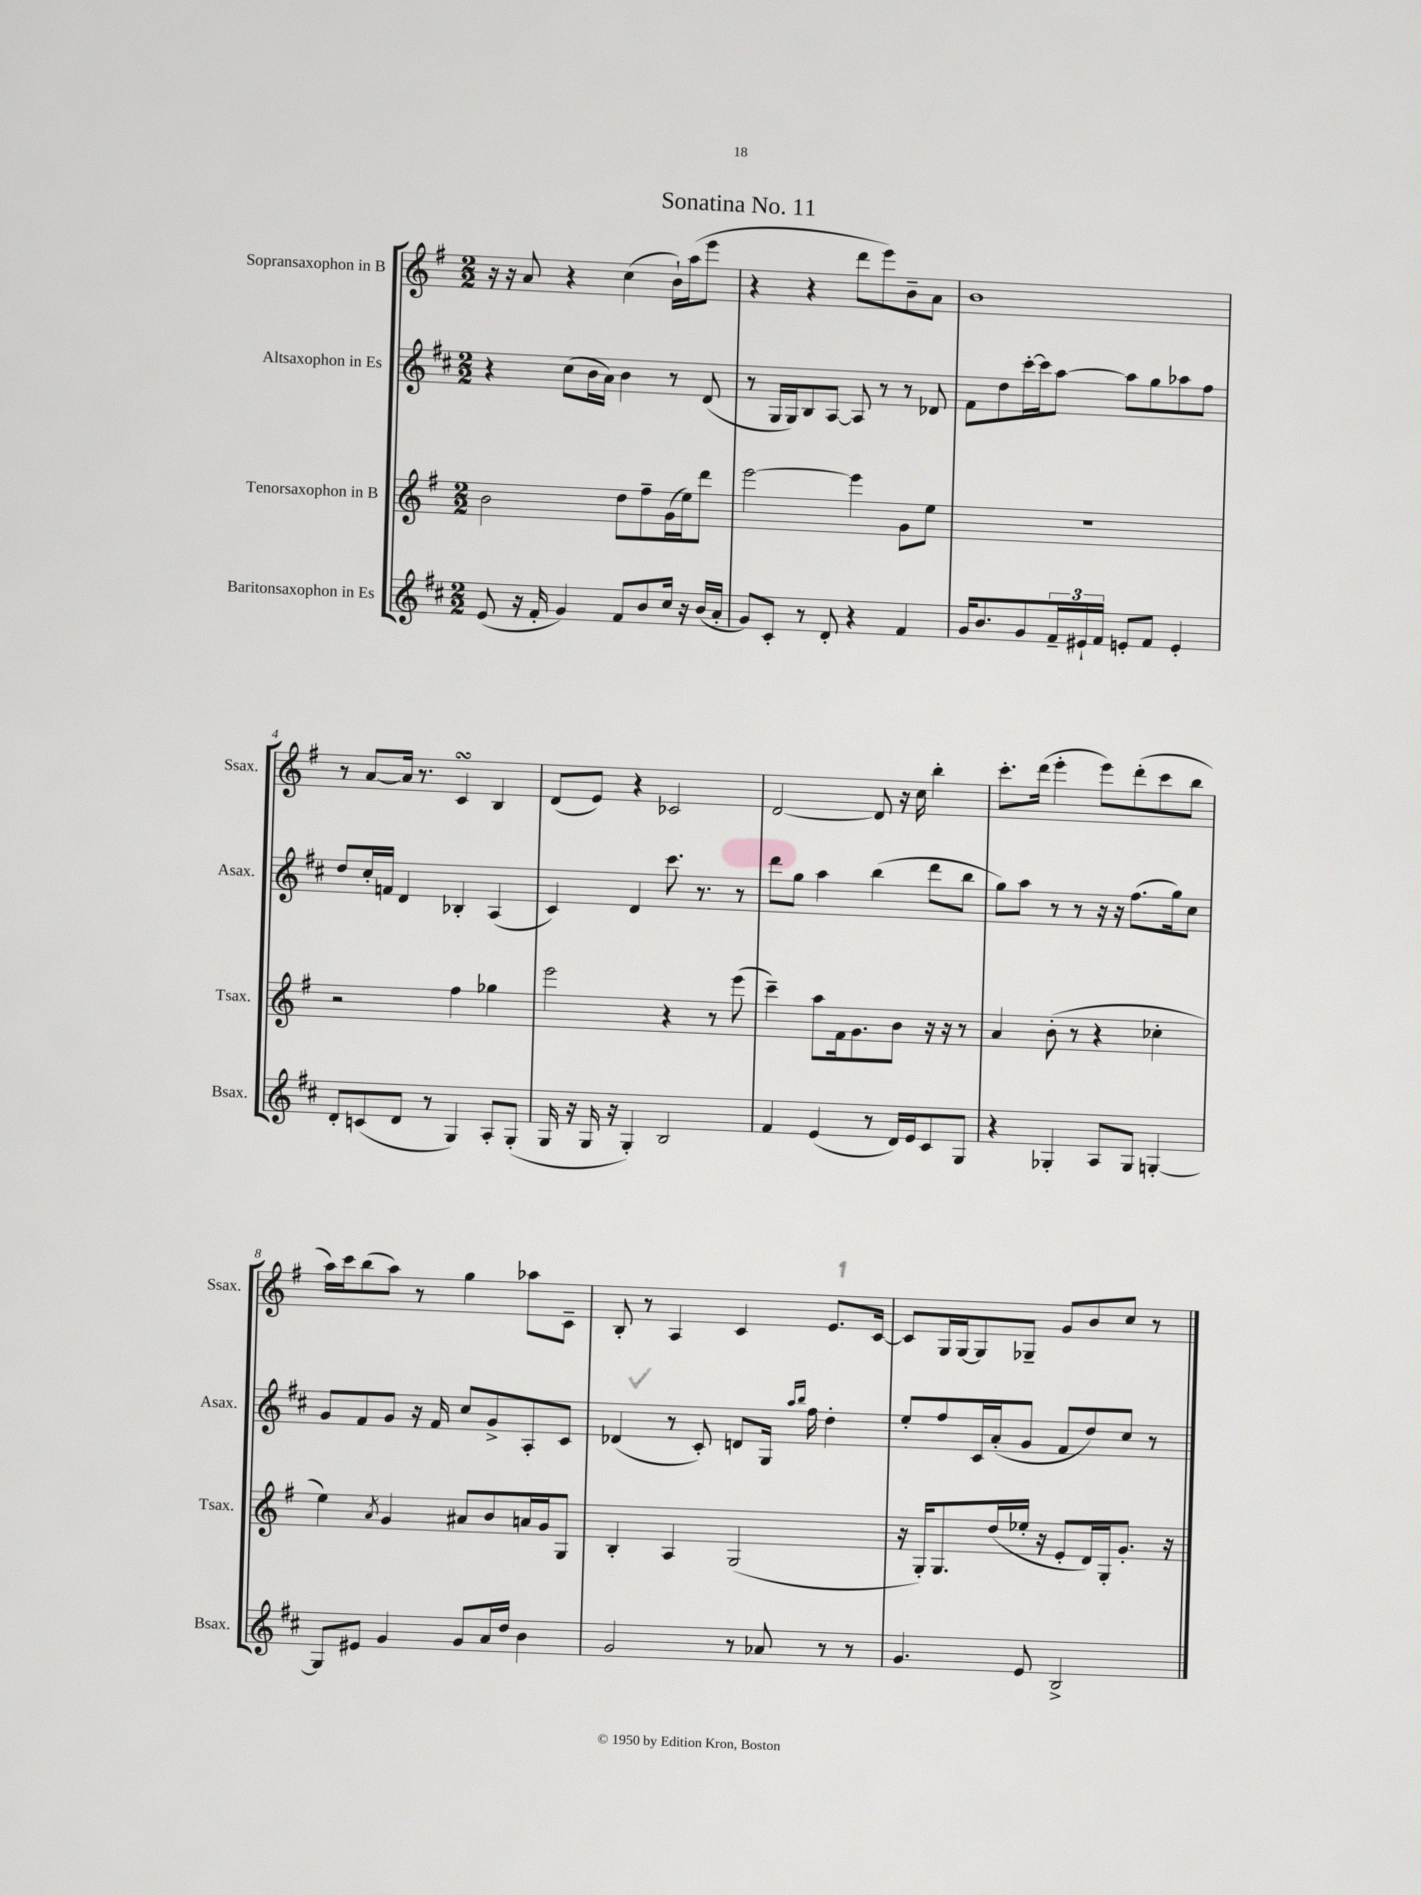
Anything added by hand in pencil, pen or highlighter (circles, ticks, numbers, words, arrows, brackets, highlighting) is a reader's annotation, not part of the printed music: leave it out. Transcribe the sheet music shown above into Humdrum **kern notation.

**kern	**kern	**kern	**kern
*part4	*part3	*part2	*part1
*staff4	*staff3	*staff2	*staff1
*I"Baritonsaxophon in Es	*I"Tenorsaxophon in B	*I"Altsaxophon in Es	*I"Sopransaxophon in B
*I'Bsax.	*I'Tsax.	*I'Asax.	*I'Ssax.
*clefG2	*clefG2	*clefG2	*clefG2
*k[f#c#]	*k[f#]	*k[f#c#]	*k[f#]
*M2/2	*M2/2	*M2/2	*M2/2
=1	=1	=1	=1
(8e/	2b\	4r	16r
.	.	.	16r
16r	.	.	8a/
16f#'/	.	.	.
4g/)	.	(8cc#\L	4r
.	.	16b\L	.
.	.	16a\JJ)	.
8f#/L	8dd\L	4b\	(4cc\
8b/	8ff#~\	.	.
16cc#/Jk	(16g\L	8r	16b`\LL)
16r	16ee\J)	.	(16aa\J
(16b/LL	8ddd\J	(8d/	8eee\J
16a'/JJ	.	.	.
=2	=2	=2	=2
8g/L)	[2eee\	8r	4r
8c#'/J	.	16G/LL	.
.	.	16G/J)	.
8r	.	8B/	4r
8d'/	.	[8A/J	.
4r	4eee\]	8A/]	8ddd\L
.	.	8r	8eee\)
4f#/	8g\L	8r	8b~\
.	8ee\J	8d-X/	8a\J
=3	=3	=3	=3
16g/KL	1r	8f#\L	1b
8.b/	.	.	.
.	.	8dd\	.
8g/	.	[16ccc#'\L	.
.	.	16ccc#\J]	.
24f#~/L	.	[8aa\J	.
24e#X`/	.	.	.
24f#/JJ	.	.	.
8en'/L	.	8aa\L]	.
8f#/J	.	8gg\	.
4e'/	.	8aa-X\	.
.	.	8ff#\J	.
!!LO:LB:g=z
=4	=4	=4	=4
8d'/L	2r	8dd/L	8r
(8cn/	.	16cc#'/L	[8a/L
.	.	16fn/JJ	.
8d/J	.	4d/	16a/Jk]
.	.	.	8.r
8r	.	.	.
4G/)	4ff#\	4B-X'/	4csSSs/
8A'/L	4gg-X\	(4A/	4B/
(8G'/J	.	.	.
=5	=5	=5	=5
16G/	2eee\	4c#/)	(8d/L
16r	.	.	.
16G/	.	.	8e/J)
16r	.	.	.
4G'/)	.	4d/	4r
2B/	4r	8.ccc#\	2c-X/
.	.	8.r	.
.	8r	.	.
.	(8eee\	8r	.
=6	=6	=6	=6
4f#/	4ccc~\)	8ddd\L	[2d/
.	.	8gg\J	.
(4e/	8aa\L	4aa\	.
.	16f#\k	.	.
.	8.g\	.	.
8r	.	(4bb\	8d/]
16d/LL)	8b\J	.	16r
16e/J	.	.	16cc\
8c#/	16r	8ddd\L	4bb'\
.	16r	.	.
8G/J	8r	8bb\J	.
=7	=7	=7	=7
4r	4a/	8gg\L)	8.ccc'\L
.	.	8aa\J	.
.	.	.	(16ddd\Jk
4G-X'/	(8b'\	8r	4eee'\
.	8r	8r	.
8A/L	4r	16r	8eee\L)
.	.	16r	.
8G-/J	.	(8.ff#\L	(8ddd'\
[4Gn'/	4cc-X'\	.	8ccc\
.	.	16gg\k)	.
.	.	8cc#\J	8bb\J
!!LO:LB:g=z
=8	=8	=8	=8
8G/L]	4ee\)	8g/L	16aa\LL)
.	.	.	16ccc\J
8e#X/J	.	8f#/	(8bb\
.	8qa/	.	.
4g/	4g/	8g/J	8aa\J)
.	.	16r	8r
.	.	16f#/	.
8g/L	8a#X/L	8cc#/L	4gg\
16a/L	8b/	8g^/	.
16dd/JJ	.	.	.
4b\	16an/L	8A'/	8aa-X\L
.	16g/J	.	.
.	8G/J	8c#/J	8c~\J
=9	=9	=9	=9
2g/	4B'/	(4d-X/	8B'/
.	.	.	8r
.	4A/	8r	4A/
.	.	8c#'/)	.
8r	(2G/	8dn/L	4c/
8a-X/	.	16G/Jk	.
.	.	16qqaa/LL	.
.	.	16qqbb/JJ	.
.	.	16ff#\	.
8r	.	4dd'\	8.e/L
8r	.	.	.
.	.	.	[16c/Jk
=10	=10	=10	=10
4.g/	16r	8ee'/L	8c/L]
.	16G'/KL)	.	.
.	8.G/	8ff#/	16G/L
.	.	.	[16G/J
.	.	16c#/L	8G/]
.	(16dd/L	(16a'/J	.
8e/	16ee-X'/JJ	8g/J	8G-X~/J
.	16r	.	.
2B^/	8e'/L	8f#/L	8g/L
.	16d/L)	8dd/)	8b/
.	16G'/J	.	.
.	8.g'/J	8cc#/J	8cc/J
.	.	8r	8r
.	16r	.	.
==	==	==	==
*-	*-	*-	*-
